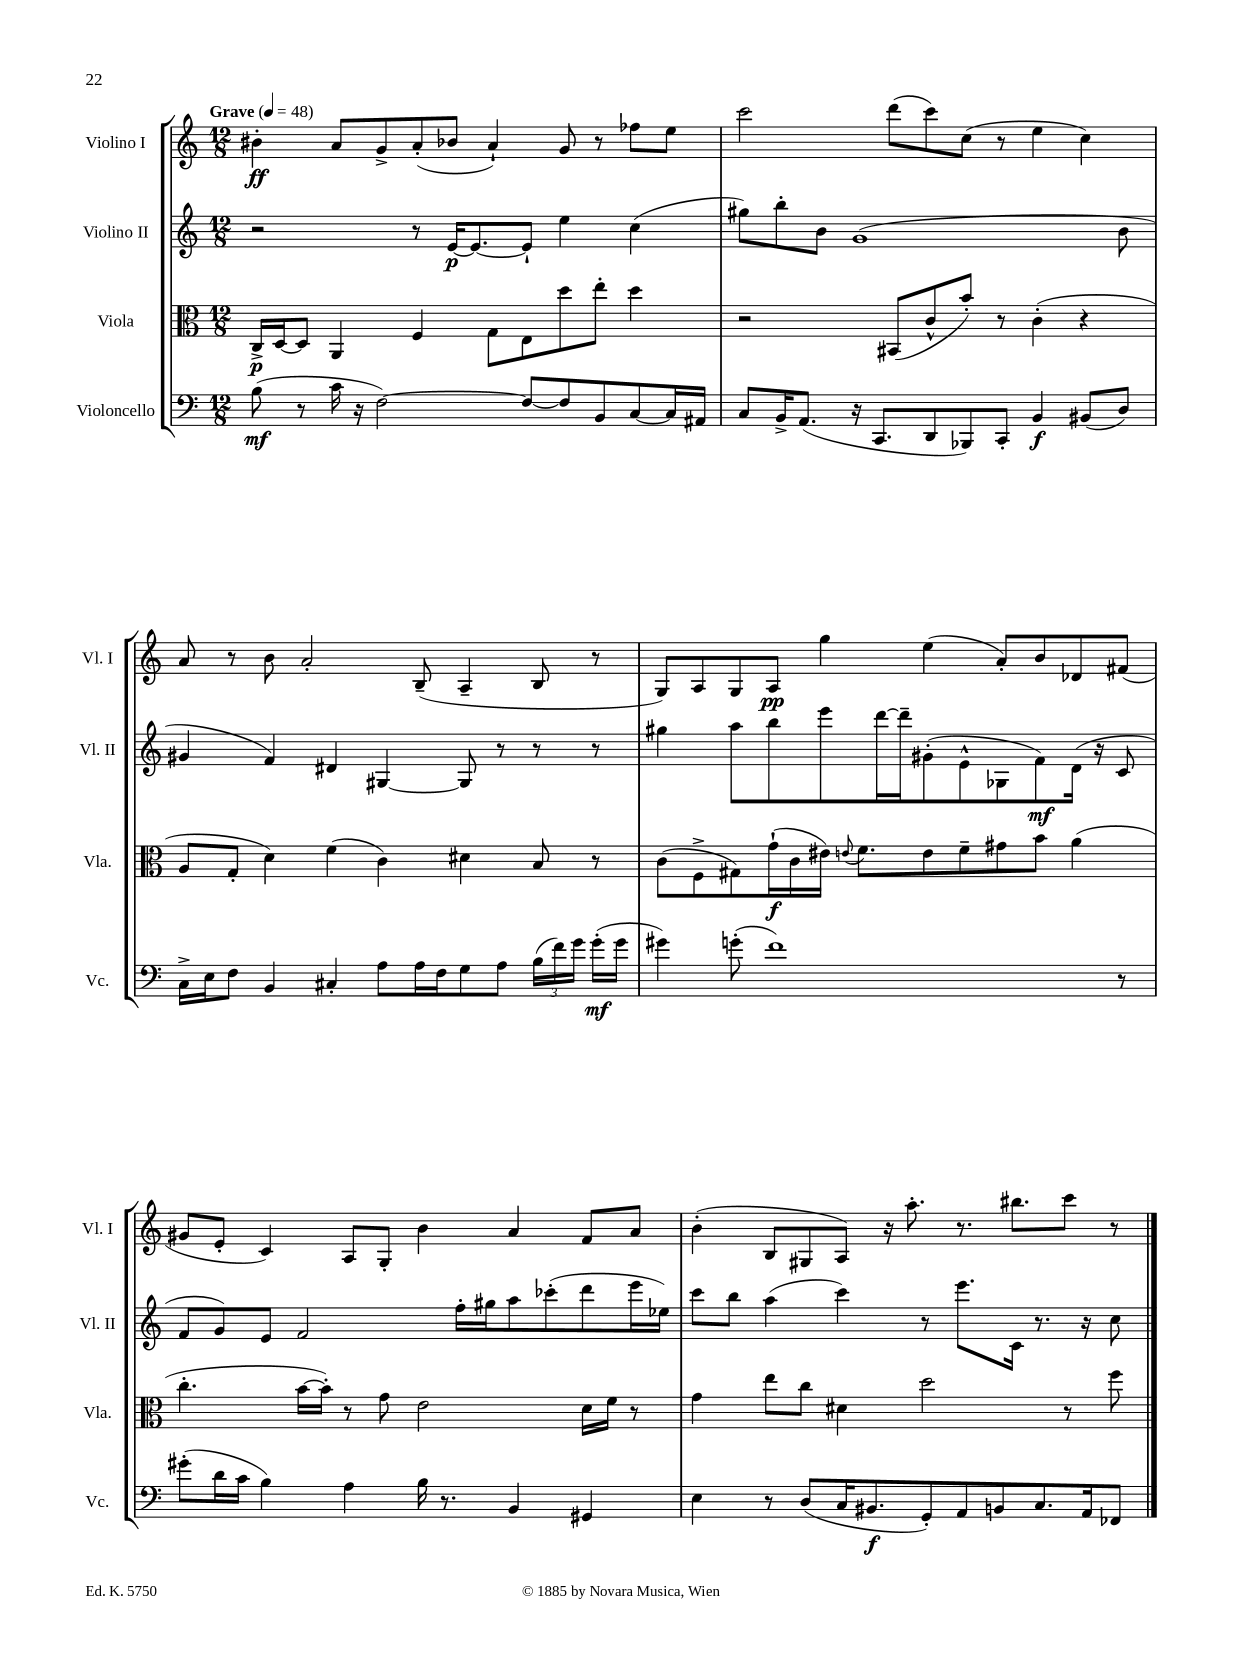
<<
\new StaffGroup <<
\new Staff = "s0" \with { instrumentName = "Violino I" shortInstrumentName = "Vl. I" } {
    \clef treble \key c \major \numericTimeSignature \time 12/8 \tempo "Grave" 4 = 48
    \autoBeamOff bis'4-.\ff a'8[ g'8-> a'8-.( bes'8] a'4-!) g'8 r8 fes''8[ e''8] |
    c'''2 d'''8[( c'''8) c''8]( r8 e''4 c''4) |
    a'8 r8 b'8 a'2-. b8--( a4-- b8 r8 |
    g8[) a8 g8 a8]\pp g''4 e''4( a'8[-.) b'8 des'8 fis'8]( |
    gis'8[ e'8]-. c'4) a8[ g8]-. b'4 a'4 f'8[ a'8] |
    b'4-.( b8[ gis8 a8]) r16 a''8.-. r8. bis''8.[ c'''8] r8 \bar "|." |
}
\new Staff = "s1" \with { instrumentName = "Violino II" shortInstrumentName = "Vl. II" } {
    \clef treble \key c \major \numericTimeSignature \time 12/8
    \autoBeamOff r2 r8 e'16[~\p e'8.~ e'8]-! e''4 c''4( |
    gis''8[) b''8-. b'8] g'1( b'8 |
    gis'4 f'4) dis'4 gis4~ gis8 r8 r8 r8 |
    gis''4 a''8[ b''8 e'''8 d'''16~ d'''16-- gis'8-.( e'8-^ ges8 f'8\mf) d'16]( r16 c'8 |
    f'8[ g'8) e'8] f'2 f''16[-. gis''16 a''8 ces'''8-.( d'''8 e'''16 ees''16]) |
    c'''8[ b''8] a''4( c'''4) r8 e'''8.[ c'16] r8. r16 c''8 \bar "|." |
}
\new Staff = "s2" \with { instrumentName = "Viola" shortInstrumentName = "Vla." } {
    \clef alto \key c \major \numericTimeSignature \time 12/8
    \autoBeamOff c16[->\p d16~ d8] a,4 f4 g8[ e8 d''8 e''8]-. d''4 |
    r2 bis,8[( c'8-^ b'8]-.) r8 c'4-.( r4 |
    a8[ g8]-. d'4) f'4( c'4) dis'4 b8 r8 |
    c'8[( f8-> gis8) g'16-!\f( c'16 eis'16]) \appoggiatura { e'8 } f'8.[ e'8 f'8-- gis'8 b'8] a'4( |
    c''4.-. b'16[~ b'16]-.) r8 g'8 e'2 d'16[ f'16] r8 |
    g'4 e''8[ c''8] dis'4 d''2 r8 f''8 \bar "|." |
}
\new Staff = "s3" \with { instrumentName = "Violoncello" shortInstrumentName = "Vc." } {
    \clef bass \key c \major \numericTimeSignature \time 12/8
    \autoBeamOff b8\mf( r8 c'16 r16 f2~) f8[~ f8 b,8 c8~ c16 ais,16] |
    c8[ b,16-> a,8.]( r16 c,8.[ d,8 bes,,8) c,8]-. b,4\f bis,8[( d8]) |
    c16[-> e16 f8] b,4 cis4-. a8[ a16 f16 g8 a8] \tuplet 3/2 { b16[( f'16) g'16] } g'16[-.\mf( g'16] |
    gis'4) g'8-.( f'1) r8 |
    gis'8[-.( d'16 c'16] b4) a4 b16 r8. b,4 gis,4 |
    e4 r8 d8[( c16 bis,8.\f g,8-.) a,8 b,8 c8. a,16 fes,8] \bar "|." |
}
>>
>>
\layout { \context { \Score \remove "Bar_number_engraver" } }
